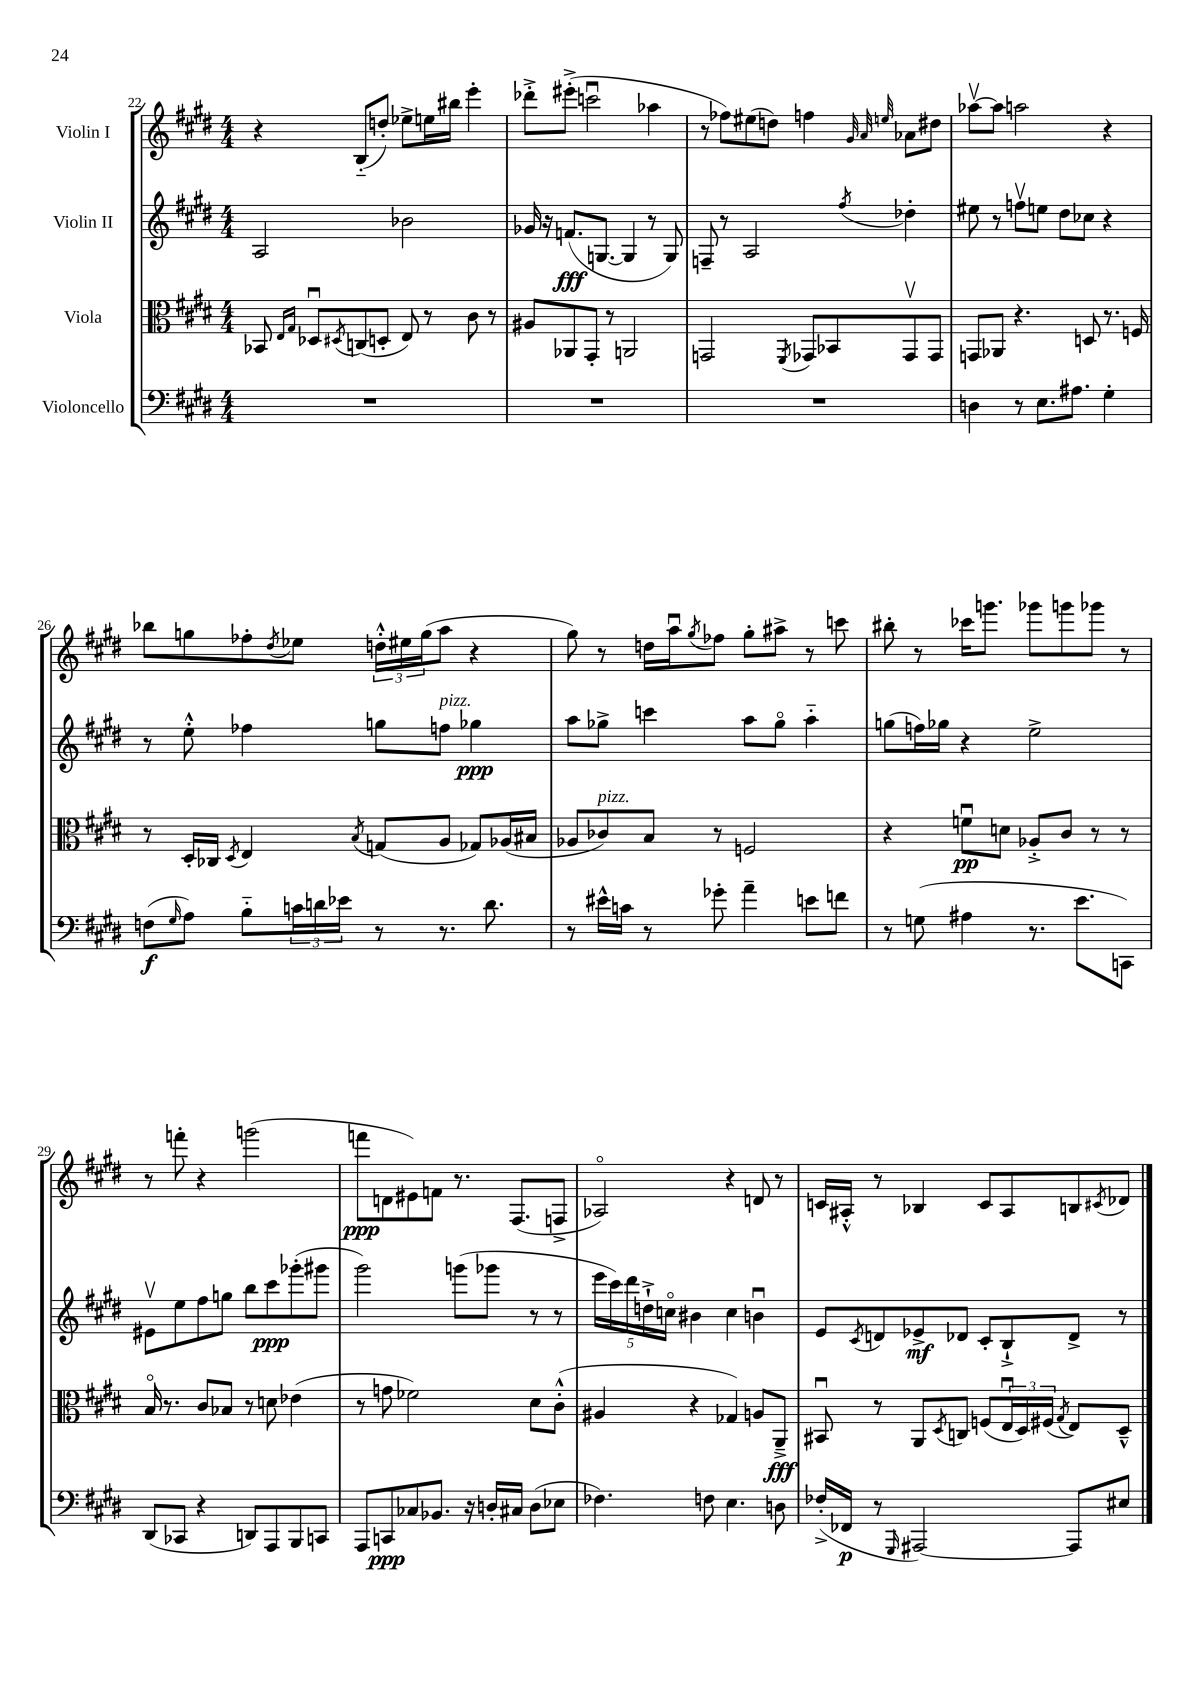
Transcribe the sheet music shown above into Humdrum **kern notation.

**kern	**kern	**kern	**kern
*staff4	*staff3	*staff2	*staff1
*clefF4	*clefC3	*clefG2	*clefG2
*k[f#c#g#d#]	*k[f#c#g#d#]	*k[f#c#g#d#]	*k[f#c#g#d#]
*M4/4	*M4/4	*M4/4	*M4/4
1r	8BB-	2A	4r
.	16qqE	.	.
.	16qqG#	.	.
.	8D-u	.	.
.	8qD#	.	.
.	(8C	.	(8B'~
.	8D'	.	8dd')
.	8E)	2b-	8ee-^
.	8r	.	16ee
.	.	.	16bb#
.	8c#	.	4eee'
.	8r	.	.
=	=	=	=
1r	8A#	16g-	8ddd-'^
.	.	16r	.
.	8AA-	(8.f	(8eee#'^
.	8GG#'	.	2cccu
.	.	[8.G	.
.	8r	.	.
.	2AA	4G]	.
.	.	8r	4aa-
.	.	8G)	.
=	=	=	=
1r	2GG	8F~	8r
.	.	8r	8ff-)
.	.	2A	(8ee#
.	.	.	8dd)
.	8qFF#	.	.
.	8GG-	.	4ff
.	8BB-	.	.
.	.	.	32qqg#
.	.	.	32qqa
.	.	8qff#	32qqee
.	8GG-v	4dd-'	8a-
.	8GG-	.	8dd#
=	=	=	=
4D	8GG	8ee#	[8aa-v
.	8AA-	8r	8aa-]
8r	4.r	8ffv	2aa
8.E	.	8ee	.
.	.	8dd#	.
8.A#	.	.	.
.	8D	8cc-	.
4G#'	8.r	4r	4r
.	16F	.	.
=	=	=	=
(8F	8r	8r	8bb-
16qqG#	.	.	.
8A)	16D#'	8ee'^^	8gg
.	16C-	.	.
.	8qD#	.	.
8B'~	4E	4ff-	8ff-'
.	.	.	8qdd#
24c	.	.	8ee-
24d	.	.	.
24e-	.	.	.
.	8qB	.	.
8r	(8G	8gg	24dd'^^
.	.	.	24ee#
.	.	.	(24gg
8.r	8A	8ff	8aa
.	8G-)	4gg-	4r
8.d	.	.	.
.	(16A-	.	.
.	16B#	.	.
=	=	=	=
8r	8A-	8aa	8gg#)
16e#^^	8c-)	8gg-^	8r
16c	.	.	.
8r	8B	4ccc	16dd
.	.	.	16aau
.	.	.	8qgg#
8g-'	8r	.	8ff-
4a~	2F	8aa	8gg#'
.	.	8gg-o	8aa#^
8e	.	4aa'~	8r
8f	.	.	8ccc
=	=	=	=
8r	4r	(8gg	8bb#'
(8G	.	16ff)	8r
.	.	16gg-	.
4A#	8fu	4r	16ccc-
.	.	.	8.ggg
.	8d	.	.
8.r	8A-'^	2ee^	8ggg-
.	8c#	.	8ggg
8.e	.	.	.
.	8r	.	8ggg-
8CC)	8r	.	8r
=	=	=	=
(8DD#	16Bo	8e#v	8r
.	8.r	.	.
8CC-	.	8ee	8fff'
4r	8c#	8ff#	4r
.	8B-	8gg	.
8DD)	8r	8bb	(2ggg
8AAA	8d	8ccc#	.
8BBB	(4e-	(8ggg-'	.
8CC	.	8ggg#	.
=	=	=	=
8AAA	8r	2ggg#)	8fff
8CC	8g	.	8d
8C-	2f-)	.	8e#)
8.BB-	.	.	8f
.	.	(8ggg	8.r
16r	.	.	.
16D'	.	8ggg-	.
16C#	.	.	(8.F#
(8D	8d#	8r	.
8E-	(8c#'^^	8r	8F^
=	=	=	=
4.F-)	4A#	20eee	2A-o)
.	.	20ccc#)	.
.	.	20ddd#	.
.	.	20dd`^	.
.	.	20cco	.
.	4r	4b#	.
8F	.	.	.
4.E	4G-)	4cc	4r
.	8A	4bu	8d
8D	8AA~^	.	8r
=	=	=	=
(16F-'^	8BB#u	8e	16c
16FF-	.	.	16A#'^^
.	.	8qc#	.
8r	8r	8d	8r
16qqGGG#	.	.	.
[2AAA#)	8AA	8e-^	4B-
.	8qD#	.	.
.	8C	8d-	.
.	(8F	8c#'	8c
.	24Eu	8B`^	8A#
.	24D#)	.	.
.	(24F#	.	.
.	8qG#	.	.
8AAA#]	8E)	8d-^	8B
.	.	.	8qc#
8E#	8D#~^^	8r	8d-
==	==	==	==
*-	*-	*-	*-
